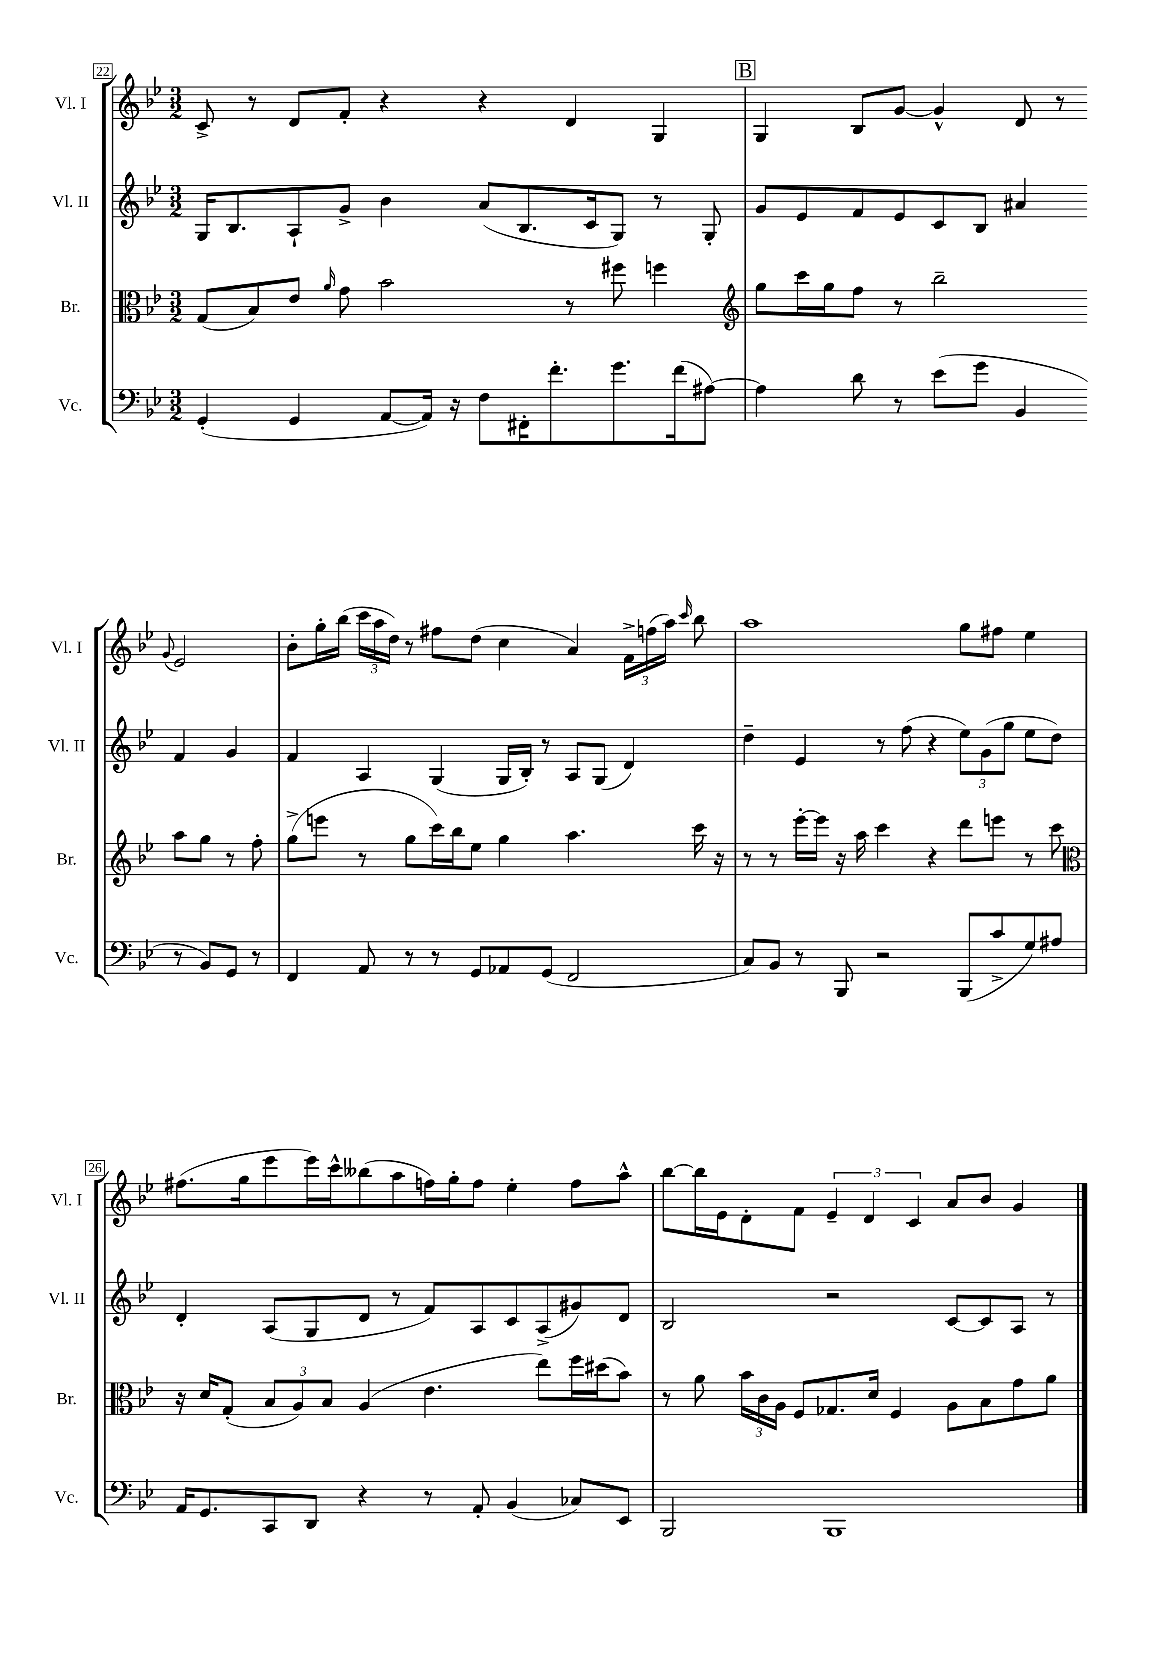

**kern	**kern	**kern	**kern
*staff4	*staff3	*staff2	*staff1
*clefF4	*clefC3	*clefG2	*clefG2
*k[b-e-]	*k[b-e-]	*k[b-e-]	*k[b-e-]
*M3/2	*M3/2	*M3/2	*M3/2
(4GG'	(8G	16G	8c^
.	.	8.B-	.
.	8B-)	.	8r
4GG	8e-	8A`	8d
.	16qqa	.	.
.	8g	8g^	8f'
[8AA	2b-	4b-	4r
16AA])	.	.	.
16r	.	.	.
8F	.	(8a	4r
16FF#'	.	8.B-	.
8.f'	.	.	.
.	8r	.	4d
.	.	16c	.
8.g	8ff#	8G)	.
.	4ff	8r	4G
(16f	.	.	.
[8A#)	.	8G'	.
=	=	=	=
*	*clefG2	*	*
4A#]	8gg	8g	4G
.	16ccc	8e-	.
.	16gg	.	.
8d	8ff	8f	8B-
8r	8r	8e-	[8g
(8e-	2bb-~	8c	4g^^]
8g	.	8B-	.
4BB-	.	4a#	8d
.	.	.	8r
.	.	.	8qqg
8r	8aa	4f	2e-
8BB-)	8gg	.	.
8GG	8r	4g	.
8r	8ff'	.	.
=	=	=	=
4FF	(8gg^	4f	8b-'
.	8eee	.	16gg'
.	.	.	(16bb-
8AA	8r	4A	24ccc
.	.	.	24aa
.	.	.	24dd)
8r	8gg	.	8r
8r	16ccc)	(4G	8ff#
.	16bb-	.	.
8GG	8ee-	.	(8dd
8AA-	4gg	16G	4cc
.	.	16B-')	.
(8GG	.	8r	.
2FF	4.aa	8A	4a)
.	.	(8G	.
.	.	4d)	24f^
.	.	.	(24ff
.	.	.	24aa)
.	.	.	16qqccc
.	16ccc	.	8bb-
.	16r	.	.
=	=	=	=
8C)	8r	4dd~	1aa
8BB-	8r	.	.
8r	[16eee-'	4e-	.
.	16eee-]	.	.
8BBB-	16r	.	.
.	16aa	.	.
2r	4ccc	8r	.
.	.	(8ff	.
.	4r	4r	.
(8BBB-	8ddd	12ee-)	8gg
.	.	(12g	.
8c^	8eee	.	8ff#
.	.	12gg	.
8G)	8r	8ee-	4ee-
8A#	8ccc	8dd)	.
=	=	=	=
*	*clefC3	*	*
16AA	16r	4d'	(8.ff#
8.GG	16d	.	.
.	(8G'	.	.
.	.	.	16gg
8CC	12B-	(8A	8eee-
.	12A)	.	.
8DD	.	8G	16eee-)
.	12B-	.	.
.	.	.	16ccc^^
4r	(4A	8d	(8bb--
.	.	8r	8aa
8r	4.e-	8f)	16ff)
.	.	.	16gg'
8AA'	.	8A	8ff
(4BB-	.	8c	4ee-'
.	8ee-)	(8A^	.
8C-)	16ff	8g#)	8ff
.	(16dd#	.	.
8EE-	8b-)	8d	8aa^^
=	=	=	=
2BBB-	8r	2B-	[8bb-
.	8a	.	16bb-]
.	.	.	16e-
.	24b-	.	8d'
.	24c	.	.
.	24A	.	.
.	8F	.	8f
1BBB-	8.G-	2r	6e-~
.	.	.	6d
.	16d	.	.
.	4F	.	.
.	.	.	6c
.	8A	[8c	8a
.	8B-	8c]	8b-
.	8g	8A	4g
.	8a	8r	.
==	==	==	==
*-	*-	*-	*-
